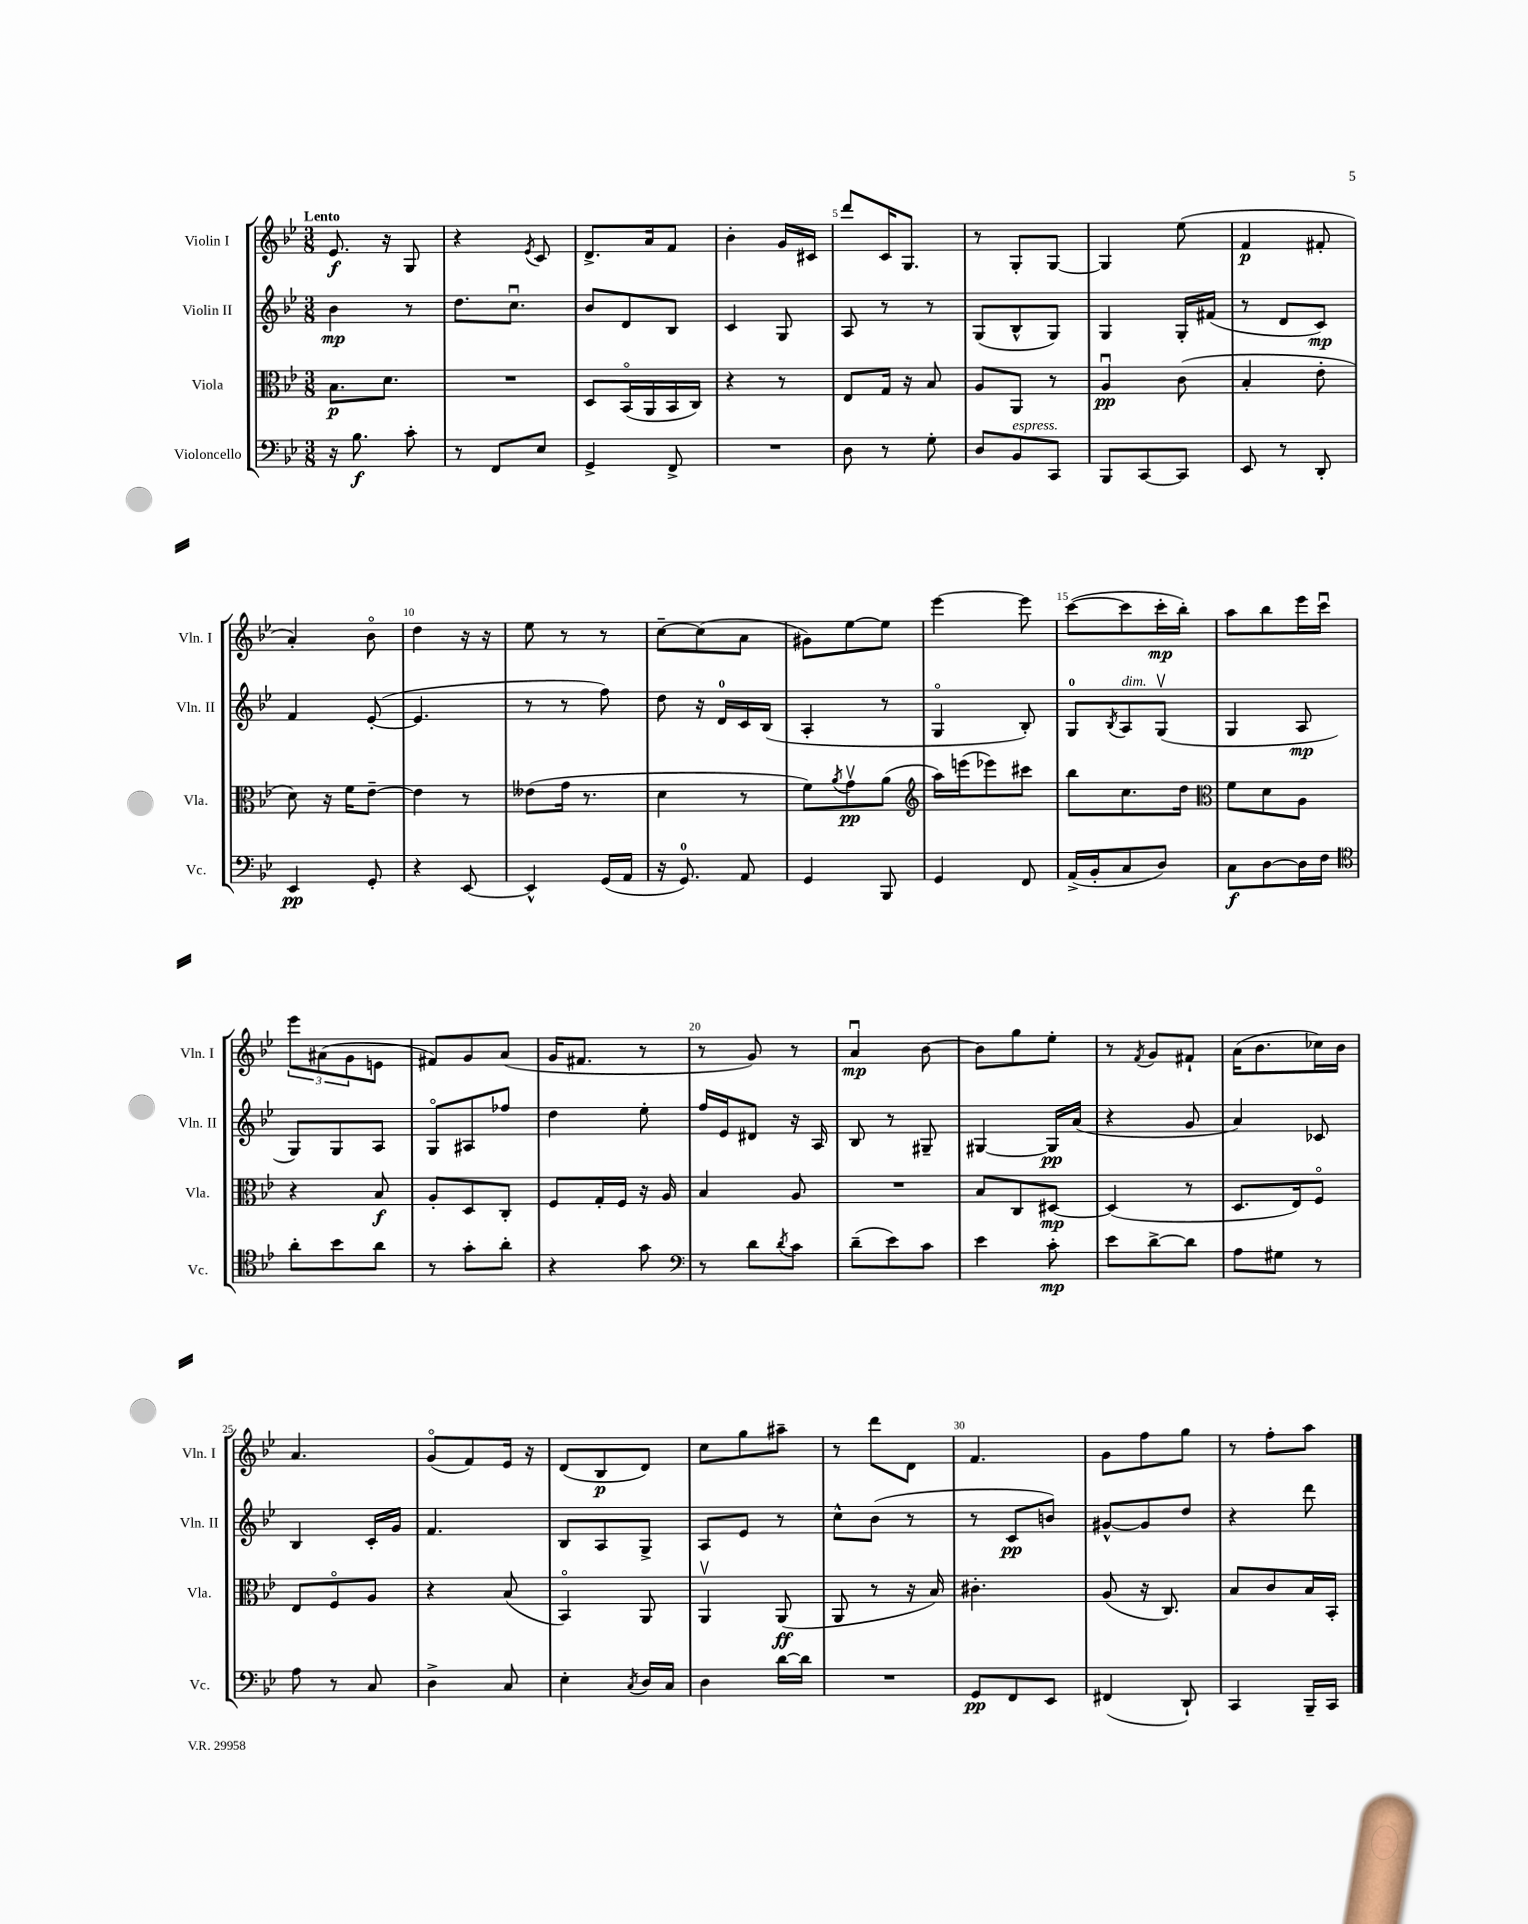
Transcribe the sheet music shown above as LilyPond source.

<<
\new StaffGroup <<
\new Staff = "s0" \with { instrumentName = "Violin I" shortInstrumentName = "Vln. I" } {
    \clef treble \key bes \major \numericTimeSignature \time 3/8 \tempo "Lento"
    ees'8.\f r16 g8 |
    r4 \acciaccatura { ees'8 } c'8 |
    d'8.-> a'16 f'8 |
    bes'4-. g'16 cis'16 |
    d'''8 c'16 g8. |
    r8 g8-. g8~ |
    g4 ees''8( |
    f'4\p fis'8-. |
    a'4-.) bes'8\flageolet |
    d''4 r16 r16 |
    ees''8 r8 r8 |
    c''8~-- c''8( a'8 |
    gis'8) ees''8~ ees''8 |
    ees'''4~ ees'''8 |
    c'''8~( c'''8 c'''16-.\mp bes''16-.) |
    a''8 bes''8 ees'''16 c'''16\downbow |
    \tuplet 3/2 { ees'''8 ais'8( g'8 } e'8 |
    fis'8) g'8 a'8( |
    g'16 fis'8. r8 |
    r8 g'8) r8 |
    a'4\downbow\mp bes'8~ |
    bes'8 g''8 ees''8-. |
    r8 \acciaccatura { f'8 } g'8 fis'8-! |
    a'16( bes'8. ces''16) bes'16 |
    a'4. |
    g'8\flageolet( f'8) ees'16 r16 |
    d'8( bes8\p d'8) |
    c''8 g''8 ais''8-- |
    r8 d'''8 d'8 |
    f'4. |
    g'8 f''8 g''8 |
    r8 f''8-. a''8 \bar "|." |
}
\new Staff = "s1" \with { instrumentName = "Violin II" shortInstrumentName = "Vln. II" } {
    \clef treble \key bes \major \numericTimeSignature \time 3/8
    bes'4\mp r8 |
    d''8. c''8.\downbow |
    bes'8 d'8 bes8 |
    c'4 g8 |
    a8 r8 r8 |
    g8( bes8-^ g8) |
    g4 g16-. fis'16( |
    r8 d'8 c'8\mp) |
    f'4 ees'8~-.( |
    ees'4. |
    r8 r8 f''8) |
    d''8 r16 d'16-0 c'16 bes16( |
    a4-. r8 |
    g4\flageolet bes8-.) |
    g8-0 \acciaccatura { bes8 } a8^\markup { \italic "dim." } g8\upbow( |
    g4 a8\mp |
    g8) g8 a8 |
    g8\flageolet ais8 fes''8 |
    d''4 ees''8-. |
    f''16 ees'16 dis'8 r16 a16 |
    bes8 r8 gis8-- |
    gis4~ gis16\pp a'16( |
    r4 g'8 |
    a'4) ces'8 |
    bes4 c'16-. g'16 |
    f'4. |
    bes8 a8 g8-> |
    a8 ees'8 r8 |
    c''8-^ bes'8( r8 |
    r8 c'8\pp b'8) |
    gis'8~-^ gis'8 d''8 |
    r4 d'''8 \bar "|." |
}
\new Staff = "s2" \with { instrumentName = "Viola" shortInstrumentName = "Vla." } {
    \clef alto \key bes \major \numericTimeSignature \time 3/8
    bes8.\p d'8. |
    R4. |
    d8 bes,16\flageolet( a,16 bes,16 c16) |
    r4 r8 |
    ees8 g16 r16 bes8 |
    a8 a,8 r8 |
    a4\downbow\pp c'8( |
    bes4-. ees'8-. |
    d'8) r16 f'16 ees'8~-- |
    ees'4 r8 |
    eeses'8( g'16 r8. |
    d'4 r8 |
    f'8) \acciaccatura { a'8 } g'8\upbow\pp a'8( |
    \clef treble a''16) e'''16( ees'''8) cis'''8 |
    bes''8 c''8. d''16 |
    \clef alto f'8 d'8 a8 |
    r4 bes8\f |
    a8-. d8 c8-. |
    f8 g16-. f16 r16 a16 |
    bes4 a8 |
    R4. |
    bes8 c8 dis8~\mp |
    dis4( r8 |
    d8. ees16) f8\flageolet |
    ees8 f8\flageolet a8 |
    r4 bes8( |
    bes,4\flageolet) a,8 |
    a,4\upbow a,8\ff( |
    a,8 r8 r16 bes16) |
    cis'4.-. |
    a8( r16 c8.) |
    bes8 c'8 bes16 bes,16-. \bar "|." |
}
\new Staff = "s3" \with { instrumentName = "Violoncello" shortInstrumentName = "Vc." } {
    \clef bass \key bes \major \numericTimeSignature \time 3/8
    r16 bes8.\f c'8-. |
    r8 f,8 ees8 |
    g,4-> f,8-> |
    R4. |
    d8 r8 g8-. |
    d8 bes,8^\markup { \italic "espress." } c,8 |
    bes,,8 c,8~ c,8 |
    ees,8 r8 d,8-. |
    ees,4\pp g,8-. |
    r4 ees,8~ |
    ees,4-^ g,16( a,16 |
    r16 g,8.-0) a,8 |
    g,4 bes,,8 |
    g,4 f,8 |
    a,16->( bes,16-. c8 d8) |
    c8\f d8~ d16 f16 |
    \clef tenor a'8-. bes'8 a'8 |
    r8 g'8-. a'8-. |
    r4 g'8 |
    \clef bass r8 d'8 \acciaccatura { d'8 } c'8 |
    d'8--( ees'8) c'8 |
    ees'4 c'8-.\mp |
    ees'8 d'8~-> d'8 |
    a8 gis8 r8 |
    a8 r8 c8 |
    d4-> c8 |
    ees4-. \acciaccatura { c8 } d16 c16 |
    d4 d'16~ d'16 |
    R4. |
    g,8\pp f,8 ees,8 |
    fis,4( d,8-!) |
    c,4 bes,,16-- c,16 \bar "|." |
}
>>
>>
\layout { \context { \Score \override BarNumber.break-visibility = ##(#f #t #t) barNumberVisibility = #(every-nth-bar-number-visible 5) } }
